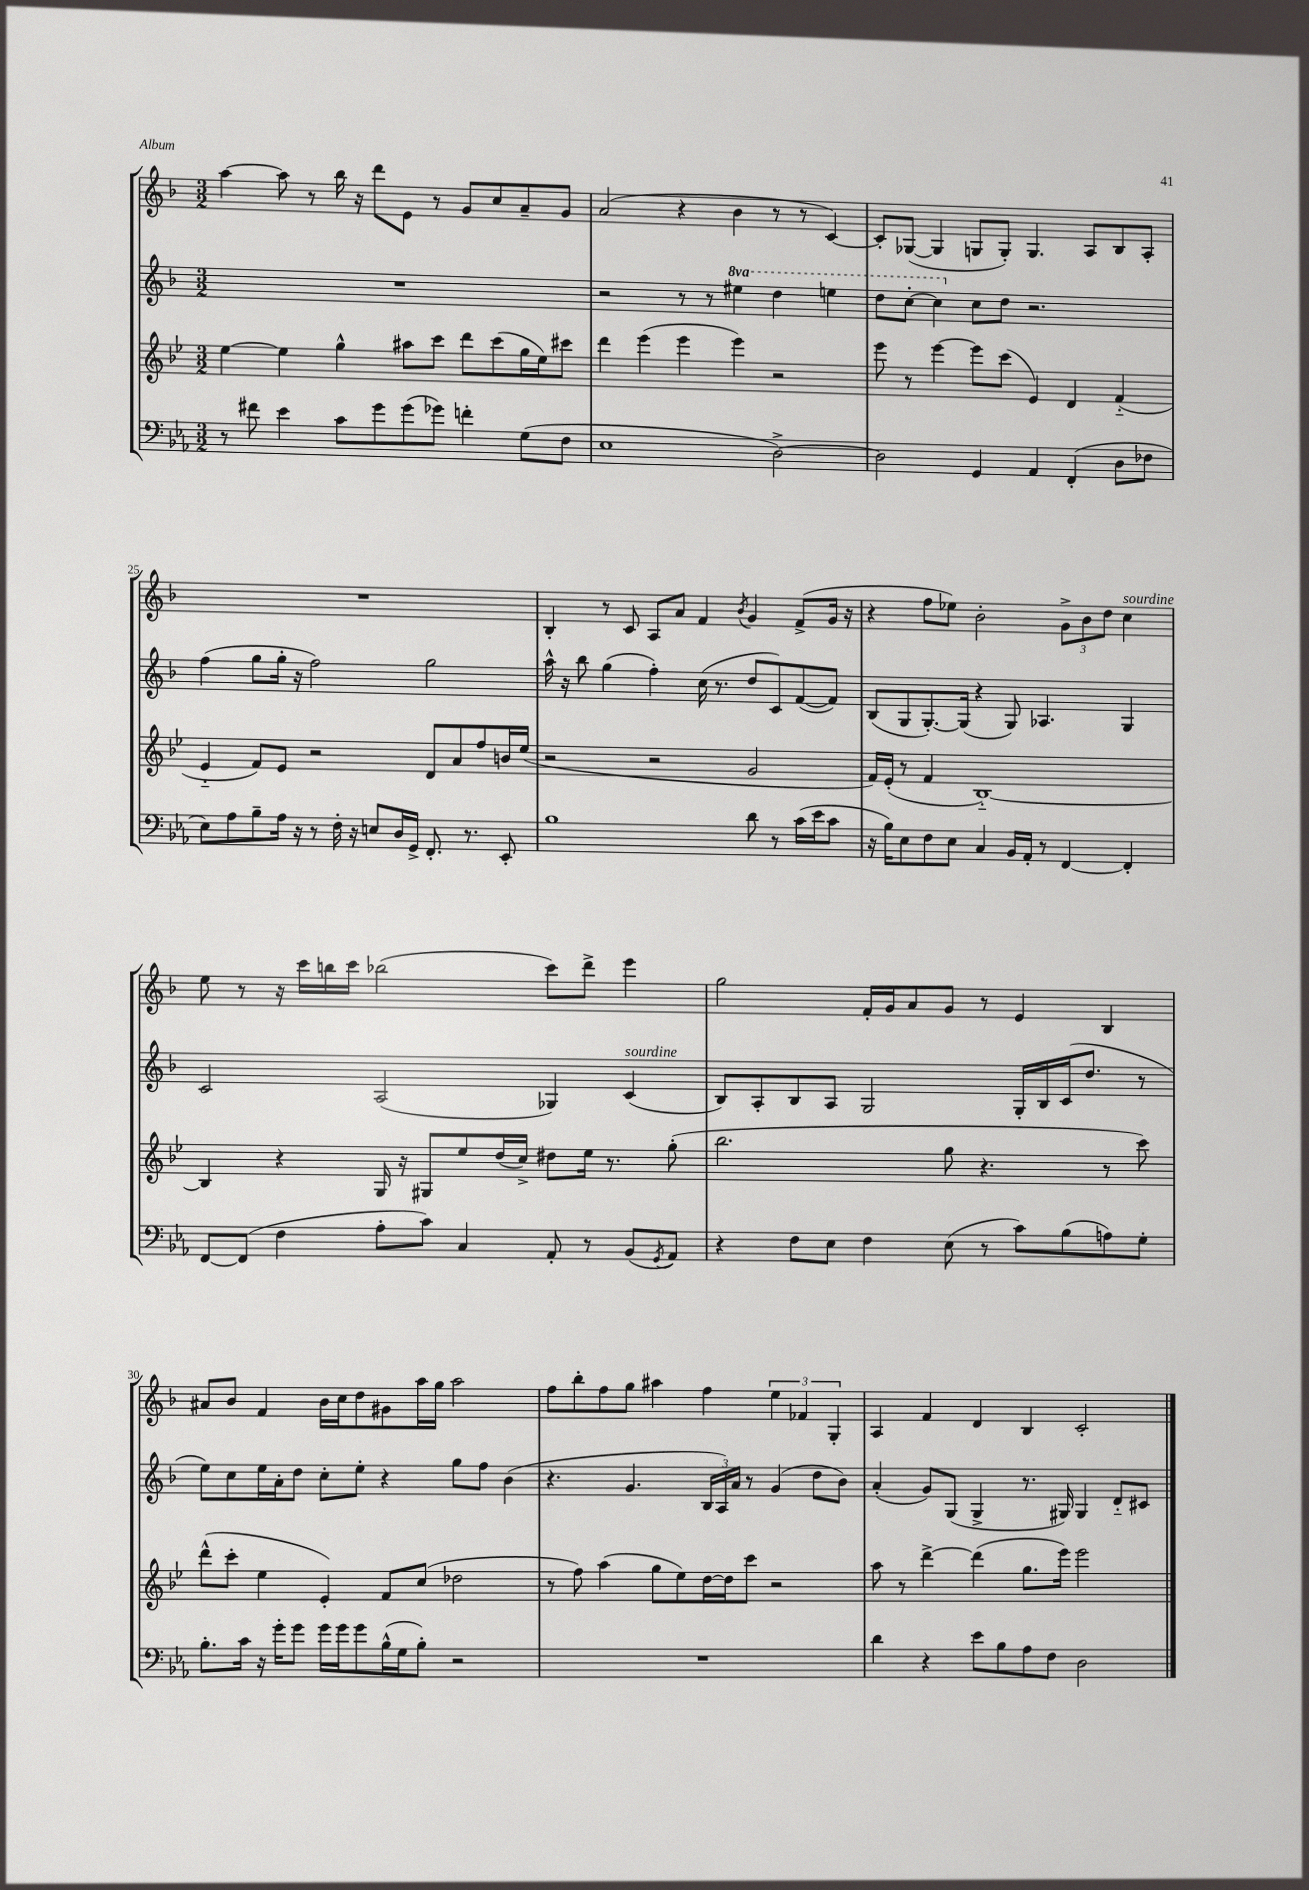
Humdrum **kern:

**kern	**kern	**kern	**kern
*part4	*part3	*part2	*part1
*staff4	*staff3	*staff2	*staff1
*clefF4	*clefG2	*clefG2	*clefG2
*k[b-e-a-]	*k[b-e-]	*k[b-]	*k[b-]
*M3/2	*M3/2	*M3/2	*M3/2
=22	=22	=22	=22
8r	[4ee-\	1.r	[4aa\
8f#X\	.	.	.
4e-\	4ee-\]	.	8aa\]
.	.	.	8r
8c\L	4gg^^\	.	16bb-\
.	.	.	16r
8g\	.	.	8ddd\L
(8g\	8aa#X\L	.	8e\J
8g-X\J)	8ccc\J	.	8r
4fn'\	8ddd\L	.	8g/L
.	(8ccc\	.	8cc/
(8G\L	16gg\L	.	8a~/
.	16ee-\J)	.	.
8F\J	8ccc#X\J	.	8g/J
=23	=23	=23	=23
1E-	4ddd\	2r	(2a/
.	(4eee-\	.	.
.	4eee-\	8r	4r
.	.	8r	.
*	*	*8va	*
.	4eee-\)	4eee#X\	4b-\
[2D^\)	2r	4ddd\	8r
.	.	.	8r
.	.	4eeen\	[4c/)
=24	=24	=24	=24
2D\]	8eee-\	8ddd\L	8c'/L]
.	8r	[8ccc'\J	([8G-X/J
.	[4eee-\	4ccc\]	4G-/]
*	*	*X8va	*
4GG/	8eee-\L]	8cc\L	8Gn/L
.	(8ccc\J	8dd\J	8G'/J)
4AA-/	4e-/)	2.r	4.G/
(4FF'/	4d/	.	.
.	.	.	8A/L
8D\L	(4f/	.	8B-/
8F-X\J	.	.	8A'/J
!!LO:LB:g=z
=25	=25	=25	=25
8E-\L)	4e-/	(4ff\	1.r
8A-\	.	.	.
8B-~\	8f/L)	8gg\L	.
16A-\Jk	8e-/J	16gg'\Jk	.
16r	.	16r	.
8r	2r	2ff\)	.
16F'\	.	.	.
16r	.	.	.
8En/L	.	.	.
16D/L	.	.	.
16GG^/JJ	.	.	.
8.FF'/	8d/L	2gg\	.
.	8a/	.	.
8.r	.	.	.
.	8ff/	.	.
8EE-'/	16bn/L	.	.
.	(16ee-/JJ	.	.
=26	=26	=26	=26
1B-	2r	16aa^^\	4B-'/
.	.	16r	.
.	.	8bb-\	.
.	.	(4gg\	8r
.	.	.	8c/
.	2r	4ff'\)	8A/L
.	.	.	8a/J
.	.	(16cc\	4f/
.	.	8.r	.
.	.	.	8qb-/
8d\	2g/	8dd/L	4g/
8r	.	8c/)	.
(16c\LL	.	([8f/	(8f^/L
16e-\J	.	.	.
8c\J	.	8f/J])	16g/Jk
.	.	.	16r
=27	=27	=27	=27
16r	16f/LL)	(8B-/L	4r
16B-\KL)	(16e-'/JJ	.	.
8E-\	8r	8G/	.
8F\	4f/	[8.G'/)	8ff\L
8E-\J	.	.	8ee-X\J)
.	.	(16G/Jk]	.
4C/	[1B-)	4r	2b-'\
16BB-/LL	.	8G/)	.
16AA-'/JJ	.	.	.
8r	.	4.A-X/	.
[4FF/	.	.	12g^\L
.	.	.	12b-\
.	.	.	12dd\J
!	!	!	!LO:TX:a:i:t=sourdine
4FF'/]	.	4G/	4cc\
!!LO:LB:g=z
=28	=28	=28	=28
[8FF/L	4B-/]	2c/	8ee\
(8FF/J]	.	.	8r
4F\	4r	.	16r
.	.	.	16ccc\LL
.	.	.	16bbn\
.	.	.	16ccc\JJ
8A-'\L	16G/	(2A/	(2bb-X\
.	16r	.	.
8c\J)	8G#X/L	.	.
4C/	8ee-/	.	.
.	(16dd/L	.	.
.	16cc^/JJ)	.	.
8AA-'/	8dd#X\L	4G-X/)	8ccc\L)
8r	16ee-\Jk	.	8ddd^\J
.	8.r	.	.
!	!	!LO:TX:a:i:t=sourdine	!
(8BB-/L	.	(4c/	4eee\
8qGG/	.	.	.
8AA-/J)	(8gg'\	.	.
=29	=29	=29	=29
4r	2.bb-\	8B-/L)	2gg\
.	.	8A'/	.
8F\L	.	8B-/	.
8E-\J	.	8A/J	.
4F\	.	2G/	16f'/LL
.	.	.	16g/J
.	.	.	8a/
(8E-\	8gg\	.	8g/J
8r	4.r	.	8r
8c\L)	.	16G'/LL	4e/
.	.	16B-/	.
(8B-\	.	(16c/J	.
.	.	8.dd/J	.
8An\)	8r	.	4B-/
8G'\J	8ccc\)	8r	.
!!LO:LB:g=z
=30	=30	=30	=30
8.B-'\L	(8ddd^^\L	8ee\L)	8a#X/L
.	8ccc'\J	8cc\	8b-/J
16c\Jk	.	.	.
16r	4ee-\	16ee\L	4f/
16g'\KL	.	16a'\J	.
8g\J	.	8dd\J	.
16g\LL	4e-'/)	8cc'\L	16b-\LL
16g\J	.	.	16cc\J
8g\	.	8ee'\J	8dd\
(16B-^^\L	8f/L	4r	8g#X\
16G\J	.	.	.
8B-'\J)	(8cc/J	.	16aa\L
.	.	.	16gg\JJ
2r	2dd-X\	8gg\L	2aa\
.	.	8ff\J	.
.	.	(4b-\	.
=31	=31	=31	=31
1.r	8r	4.r	8ff\L
.	8ff\)	.	8bb-'\
.	(4aa\	.	8ff\
.	.	4.g/	8gg\J
.	8gg\L	.	4aa#X\
.	8ee-\)	.	.
.	[16dd\L	24B-/LL	4ff\
.	.	24A/)	.
.	16dd\J]	.	.
.	.	24a/JJ	.
.	8ccc\J	8r	.
.	2r	(4g/	6ee\
.	.	.	6f-X/
.	.	8dd\L	.
.	.	.	6G'/
.	.	8b-\J)	.
=32	=32	=32	=32
4d\	8aa\	(4a'/	4A/
.	8r	.	.
4r	[4ddd^\	8g/L)	4f/
.	.	(8G/J	.
8e-\L	(4ddd\]	4G^/	4d/
8B-\	.	.	.
8A-\	8.gg\L	8.r	4B-/
8F\J	.	.	.
.	16eee-\Jk)	16G#X/)	.
2D\	2eee-\	4G#/	2c'/
.	.	8d/L	.
.	.	8c#X/J	.
==	==	==	==
*-	*-	*-	*-
